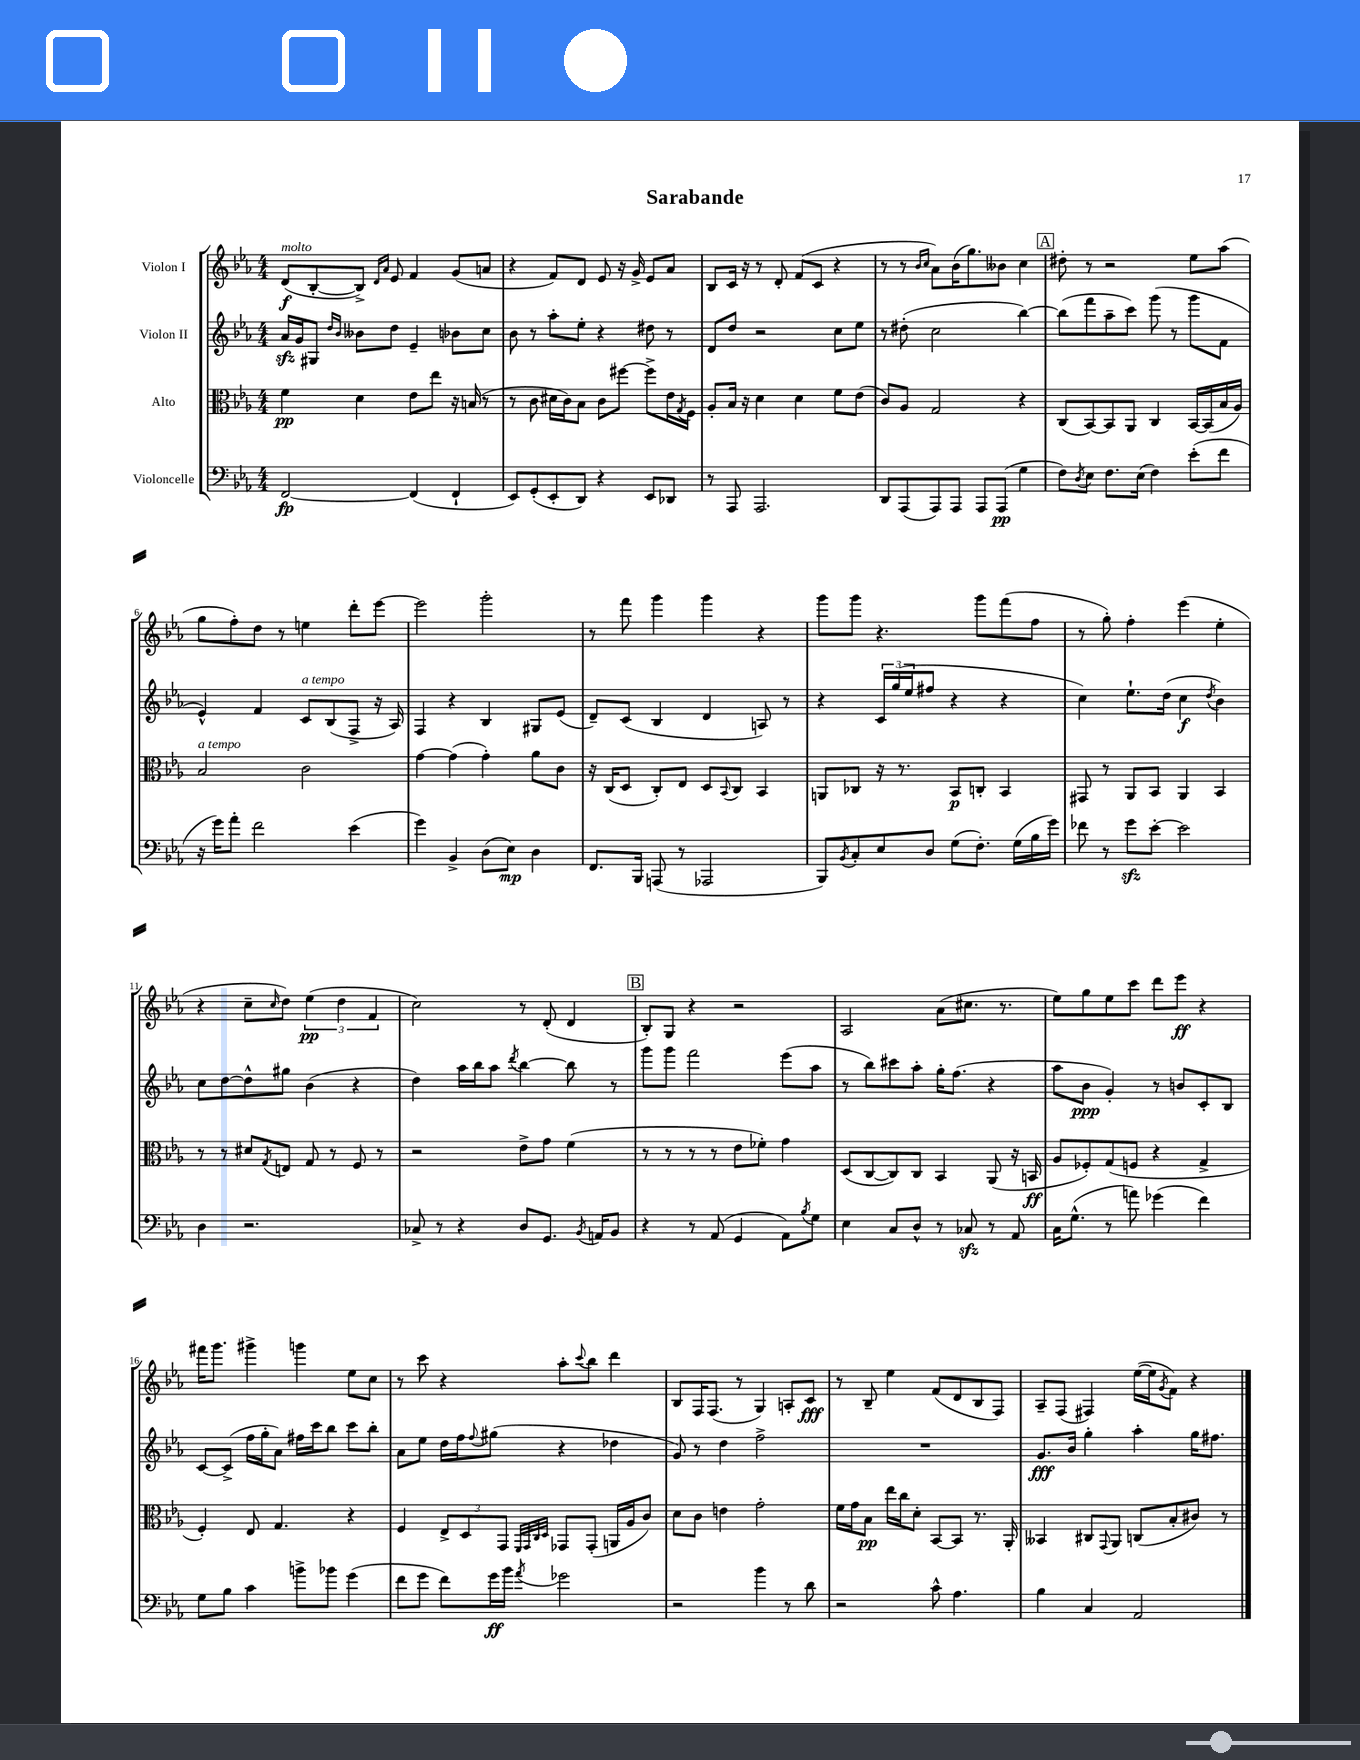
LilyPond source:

\header { title = "Sarabande" }
<<
\new StaffGroup <<
\new Staff = "s0" \with { instrumentName = "Violon I" } {
    \clef treble \key ees \major \numericTimeSignature \time 4/4
    d'8\f^\markup { \italic "molto" }( bes8~-. bes8->) \grace { d'16 aes'16 } ees'8 f'4 g'8( a'8 |
    r4 f'8) d'8 ees'8 r16 g'16-> ees'8 aes'8 |
    bes8 c'16 r16 r8 d'8-. f'8( c'8 r4 |
    r8 r8 \grace { bes'16 c''16 } aes'8) bes'16( g''8.) beses'8 c''4 |
    \mark \markup { \box "A" } dis''8-. r8 r2 ees''8 aes''8( |
    g''8 f''8-.) d''8 r8 e''4 d'''8-. ees'''8~ |
    ees'''2 g'''2-. |
    r8 f'''8 g'''4 g'''4 r4 |
    g'''8 g'''8 r4. g'''8 f'''8( f''8 |
    r8 g''8-.) f''4-. ees'''4( ees''4-. |
    r4 c''8-- \grace { c''16 } d''8) \tuplet 3/2 { ees''4\pp( d''4 f'4 } |
    c''2) r8 d'8-.( d'4 |
    \mark \markup { \box "B" } bes8-.) g8 r4 r2 |
    aes2 aes'8( cis''8. r8. |
    ees''8) g''8 ees''8 c'''8 d'''8 ees'''8\ff r4 |
    fis'''16 g'''8. gis'''4-> g'''4 ees''8 c''8 |
    r8 c'''8 r4 aes''8-. \appoggiatura { c'''8 } bes''8 d'''4 |
    bes8 f16 f8.( r8 g4) a8-. c'8\fff |
    r8 bes8-- ees''4 f'8( d'8 bes8 f8) |
    aes8-- f8( fis4) ees''16~( ees''16 \acciaccatura { g'8 } f'8) r4 \bar "|." |
}
\new Staff = "s1" \with { instrumentName = "Violon II" } {
    \clef treble \key ees \major \numericTimeSignature \time 4/4
    aes'16\sfz g'16 gis8 \grace { d''16 bes'16 } beses'8 d''8 ees'4-- bes'8 c''8 |
    bes'8 r8 aes''8-. ees''8-. r4 dis''8 r8 |
    d'8 d''8 r2 c''8 ees''8 |
    r8 dis''8-.( c''2 bes''4~) |
    \mark \markup { \box "A" } bes''8( f'''8 aes''8-- c'''8) g'''8( r8 g'''8 f'8 |
    ees'4-^) f'4 c'8^\markup { \italic "a tempo" } bes8( f8-> r16 aes16) |
    f4 r4 bes4 gis8 ees'8( |
    d'8--) c'8( bes4 d'4 a8) r8 |
    r4 \tuplet 3/2 { c'16 g''16( ees''16 } fis''8 r4 r4 |
    c''4) ees''8.-! d''16( c''4\f \acciaccatura { d''8 } bes'4) |
    c''8 d''8~ d''8-^ gis''8 bes'4( r4 |
    d''4) aes''16 bes''16 aes''8 \acciaccatura { d'''8 } bes''4~ bes''8 r8 |
    \mark \markup { \box "B" } g'''8 g'''8 f'''2 ees'''8( aes''8 |
    r8 bes''8) cis'''8 aes''8-. g''16-. f''8.( r4 |
    aes''8 bes'8\ppp g'4-.) r8 b'8 c'8-. bes8 |
    c'8~ c'8->( f''16 g''16-. aes'8) fis''16 c'''16 bes''8 c'''8 bes''8-. |
    aes'8 ees''8 d''16 f''16 \appoggiatura { f''8 } gis''8( r4 des''4 |
    g'8) r8 d''4 f''2-> |
    R1 |
    g'8.\fff bes'16 g''4-. aes''4-. g''16 fis''8. \bar "|." |
}
\new Staff = "s2" \with { instrumentName = "Alto" } {
    \clef alto \key ees \major \numericTimeSignature \time 4/4
    f'4\pp d'4 ees'8 ees''8 r16 b16( r8 |
    r8 c'8 dis'16 c'16) bes8 c'8 fis''8~ fis''8-> ees'16 \acciaccatura { g8 } f16 |
    aes8-. bes16 r16 d'4 d'4 f'8 ees'8( |
    c'8) aes8 g2 r4 |
    \mark \markup { \box "A" } c8( bes,8~) bes,8 aes,8 c4 bes,16~ bes,16( bes16 aes16) |
    bes2^\markup { \italic "a tempo" } c'2 |
    g'4~ g'4( g'4-.) aes'8 c'8 |
    r16 c16( d8 c8-.) ees8 d8 \appoggiatura { bes,8 } c8 bes,4 |
    a,8 ces8 r16 r8. bes,8\p c8-. bes,4 |
    gis,8 r8 aes,8 bes,8 aes,4 bes,4 |
    r8 r8 dis'8 \acciaccatura { g8 } e8 g8 r8 f8 r8 |
    r2 ees'8-> g'8 f'4( |
    \mark \markup { \box "B" } r8 r8 r8 r8 ees'8 fes'8-.) g'4 |
    d8( c8~ c8) c8 bes,4 aes,8( r16 b,16\ff |
    aes8 fes8-.) g8( f8 r4 g4-> |
    f4-.) ees8 g4. r4 |
    f4 \tuplet 3/2 { ees8-> d8 g,8 } \grace { f,32 g,32 c32 d32 } ges,8 ges,8-.( a,16 aes16 c'8) |
    d'8 c'8 e'4 g'2-. |
    f'16 g'16 bes8\pp ees''16 c''16 d'8-. bes,8~ bes,8 r8. aes,16-. |
    beses,4 cis8 \appoggiatura { g,8 } aes,8 c8( bes8-. cis'8) r8 \bar "|." |
}
\new Staff = "s3" \with { instrumentName = "Violoncelle" } {
    \clef bass \key ees \major \numericTimeSignature \time 4/4
    f,2~\fp f,4( f,4-! |
    ees,8) g,8-.( ees,8-. d,8) r4 ees,8 des,8 |
    r8 aes,,8 aes,,2. |
    d,8 aes,,8( aes,,8) aes,,8 aes,,8 aes,,8\pp( g4 |
    \mark \markup { \box "A" } f8) \acciaccatura { d8 } ees8 f8. ees16( f4) ees'8-.( f'8 |
    r16 g'16) aes'8-. f'2 ees'4( |
    g'4) bes,4-> d8( ees8\mp) d4 |
    f,8. bes,,16 a,,8( r8 aes,,2 |
    bes,,8) \acciaccatura { bes,8 } c8-. ees8 d8 g8( f8.-.) g16( bes16 g'16) |
    fes'8 r8 g'8\sfz ees'8~-. ees'2 |
    d4 r2. |
    ces8-> r8 r4 d8 g,8. \acciaccatura { bes,8 } a,16 bes,8 |
    \mark \markup { \box "B" } r4 r8 aes,8( g,4 aes,8) \acciaccatura { bes8 } g8 |
    ees4 c8 d8-^ r8 ces8\sfz r8 aes,8 |
    c16 g8.-^( r8 a'8) ges'4( f'4) |
    g8 bes8 c'4 b'8-> bes'8 g'4( |
    f'8 g'8 f'8) g'16\ff bes'16 \acciaccatura { aes'8 } ges'2 |
    r2 bes'4 r8 d'8 |
    r2 c'8-^ aes4. |
    bes4 c4 aes,2 \bar "|." |
}
>>
>>
